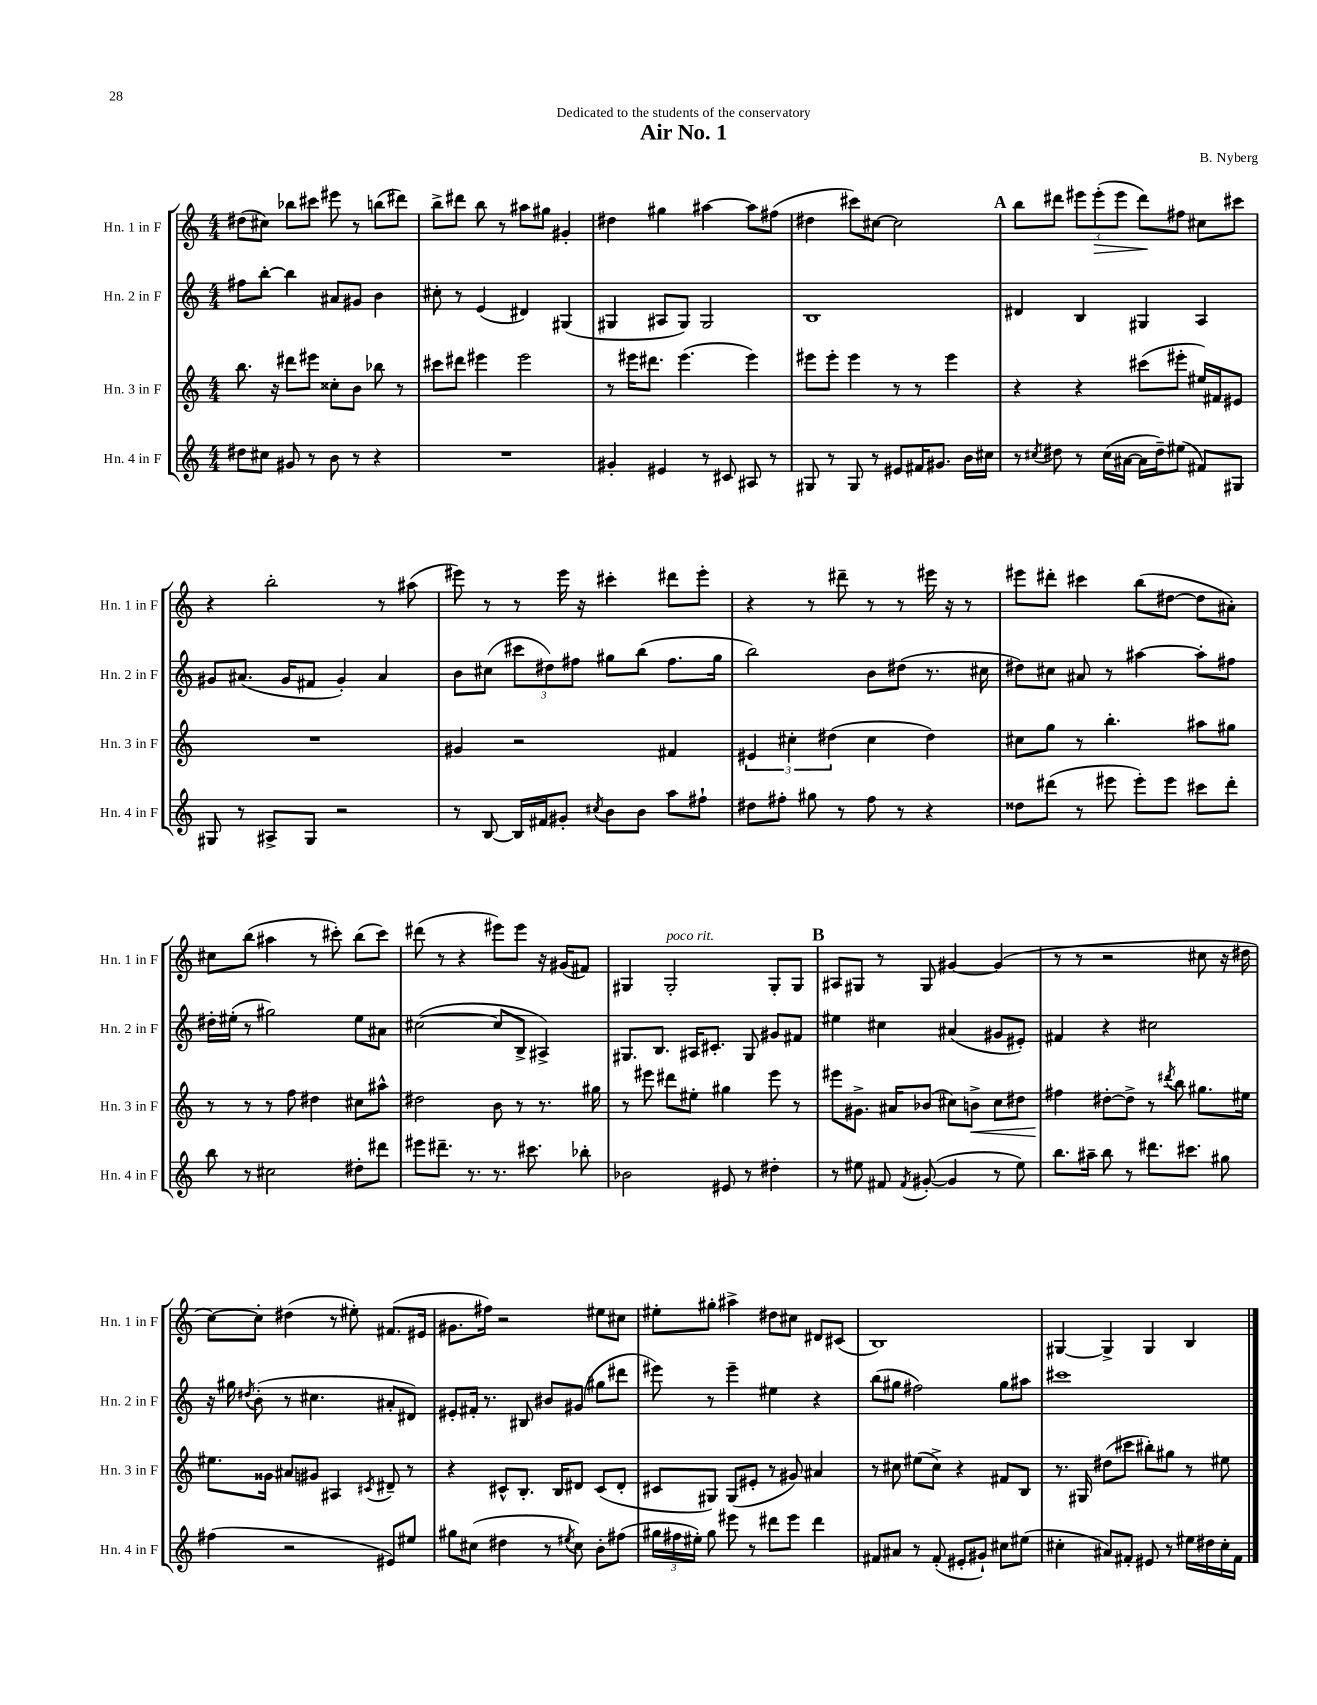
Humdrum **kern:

**kern	**kern	**dynam	**kern	**kern	**dynam
*part4	*part3	*part3	*part2	*part1	*part1
*staff4	*staff3	*staff3	*staff2	*staff1	*staff1
*I"Hn. 4 in F	*I"Hn. 3 in F	*	*I"Hn. 2 in F	*I"Hn. 1 in F	*
*I'Hn. 4 in F	*I'Hn. 3 in F	*	*I'Hn. 2 in F	*I'Hn. 1 in F	*
*clefG2	*clefG2	*	*clefG2	*clefG2	*
*k[]	*k[]	*	*k[]	*k[]	*
*M4/4	*M4/4	*	*M4/4	*M4/4	*
=1	=1	=1	=1	=1	=1
8dd#X\L	8.bb\	.	8ff#X\L	(8dd#X\L	.
8cc#X\J	.	.	[8bb'\J	8cc#X\J)	.
.	16r	.	.	.	.
8g#X/	8ddd#X\L	.	4bb\]	8bb-X\L	.
8r	8eee#X\J	.	.	8ccc#X\J	.
8b\	8cc##X'\L	.	8a#X/L	8eee#X\	.
8r	8b\J	.	8g#X/J	8r	.
4r	8bb-X\	.	4b\	(8bbn\L	.
.	8r	.	.	8ddd#X\J)	.
=2	=2	=2	=2	=2	=2
1r	8ccc#X\L	.	8cc#X'\	8bb^\L	.
.	8ddd#X\J	.	8r	8ddd#X\J	.
.	4eee#X\	.	(4e/	8bb\	.
.	.	.	.	8r	.
.	2eee#\	.	4d#X/)	8aa#X\L	.
.	.	.	.	8gg#X\J	.
.	.	.	(4G#X/	4g#X'/	.
=3	=3	=3	=3	=3	=3
4g#X'/	8r	.	4G#X/	4dd#X\	.
.	16eee#X\KL	.	.	.	.
.	8.ddd#X\J	.	.	.	.
4e#X/	.	.	8A#X/L	4gg#X\	.
.	(4.eee#\	.	8G#/J)	.	.
8r	.	.	2G#/	[4aa#X\	.
8c#X/	.	.	.	.	.
8A#X/	4eee#\)	.	.	8aa#\L]	.
8r	.	.	.	(8ff#X\J	.
=4	=4	=4	=4	=4	=4
8G#X/	8eee#X\L	.	1B	4dd#X\	.
8r	8eee#'\J	.	.	.	.
8G#/	4eee#\	.	.	8ccc#X\L)	.
8r	.	.	.	[8cc#X\J	.
8e#X/L	8r	.	.	2cc#\]	.
16f#X/K	8r	.	.	.	.
8.g#X/J	.	.	.	.	.
.	4eee#\	.	.	.	.
16b\LL	.	.	.	.	.
16cc#X\JJ	.	.	.	.	.
!!LO:REH:place=s1:t=A
=5	=5	=5	=5	=5	=5
8r	4r	.	4d#X/	8bb\L	.
8qcc#X/	.	.	.	.	.
8dd#X\	.	.	.	8ddd#X\J	.
8r	4r	.	4B/	12eee#X\L	.
!	!	!	!	!	!LO:HP:b
.	.	.	.	(12eee#'\	>
(16cc#\LL	.	.	.	.	.
.	.	.	.	12eee#\J	.
[16a#X\JJ	.	.	.	.	.
16a#\LL]	(8ccc#X\L	.	4G#X/	8ddd#\L)	.
16dd#~\J)	.	.	.	.	.
(8ee#X\J	8eee#X'\J	.	.	8ff#X\J	]
8f#X/L)	16ee#X/LL)	.	4A/	8cc#X\L	.
.	16f#X/J	.	.	.	.
8G#X/J	8e#X/J	.	.	8ccc#X\J	.
!!LO:LB:g=z
=6	=6	=6	=6	=6	=6
8G#X/	1r	.	8g#X/L	4r	.
8r	.	.	(8.a#X/J	.	.
8A#X^/L	.	.	.	2bb'\	.
.	.	.	16g#/KL	.	.
8G#/J	.	.	8f#X/J	.	.
2r	.	.	4g#'/)	.	.
.	.	.	4a#/	8r	.
.	.	.	.	(8aa#X\	.
=7	=7	=7	=7	=7	=7
8r	4g#X/	.	8b\L	8eee#X\)	.
[8B/	.	.	(8cc#X\J	8r	.
16B/LL]	2r	.	12ccc#X\L	8r	.
16f#X/J	.	.	.	.	.
.	.	.	12dd#X\)	.	.
8g#X'/J	.	.	.	16eee#\	.
.	.	.	12ff#X\J	.	.
.	.	.	.	16r	.
8qcc#X/	.	.	.	.	.
8b\L	.	.	8gg#X\L	4ccc#X'\	.
8b\J	.	.	(8bb\J	.	.
8aa\L	4f#X/	.	8.ff#\L	8ddd#X\L	.
8ff#X`\J	.	.	.	8eee#'\J	.
.	.	.	16gg#\Jk	.	.
=8	=8	=8	=8	=8	=8
8dd#X\L	6e#X/	.	2bb\)	4r	.
8ff#X'\J	.	.	.	.	.
.	6cc#X'\	.	.	.	.
8gg#X\	.	.	.	8r	.
.	(6dd#X\	.	.	.	.
8r	.	.	.	8ddd#X~\	.
8ff#\	4cc#\	.	8b\L	8r	.
8r	.	.	(8dd#X\J	8r	.
4r	4dd#\)	.	8.r	16eee#X\	.
.	.	.	.	16r	.
.	.	.	.	8r	.
.	.	.	16cc#X\	.	.
=9	=9	=9	=9	=9	=9
8dd##X\L	8cc#X\L	.	8dd#X\L)	8eee#X\L	.
(8ddd#X\J	8gg\J	.	8cc#X\J	8ddd#X'\J	.
8r	8r	.	8a#X/	4ccc#X\	.
8eee#X\	4.bb'\	.	8r	.	.
8eee#'\L)	.	.	[4aa#X\	(8bb\L	.
8eee#\J	.	.	.	[8dd#X\J	.
8ccc#X\L	8aa#X\L	.	8aa#'\L]	8dd#\L]	.
8ddd#'\J	8gg#X\J	.	8ff#X\J	8a#X'\J)	.
!!LO:LB:g=z
=10	=10	=10	=10	=10	=10
8bb\	8r	.	16dd#X'\LL	8cc#X\L	.
.	.	.	(16ee#X'\JJ	.	.
8r	8r	.	8r	(8bb\J	.
2cc#X\	8r	.	2gg#X\)	4aa#X\	.
.	8ff\	.	.	.	.
.	4dd#X\	.	.	8r	.
.	.	.	.	8ccc#X'\)	.
8dd#X'\L	8cc#X\L	.	8ee#\L	(8bb\L	.
8ddd#X\J	8aa#X^^\J	.	8a#X\J	8ccc#\J)	.
=11	=11	=11	=11	=11	=11
8eee#X\L	2dd#X\	.	([2cc#X\	(8ddd#X\	.
8.ddd#X~\J	.	.	.	8r	.
.	.	.	.	4r	.
8.r	.	.	.	.	.
8.r	8b\	.	8cc#/L]	8eee#X\L)	.
.	8r	.	8B^/J	8eee#\J	.
8.ccc#X\	.	.	.	.	.
.	8.r	.	4A#X^/)	16r	.
.	.	.	.	(16g#X/KL	.
8bb-X'\	.	.	.	8f#X/J)	.
.	16gg#X\	.	.	.	.
=12	=12	=12	=12	=12	=12
2b-X\	8r	.	8.G#X/L	4G#X/	.
.	8eee#X\	.	.	.	.
.	.	.	8.B/J	.	.
!	!	!	!	!LO:TX:a:i:t=poco rit.	!
.	8ddd#X\L	.	.	2G#'/	.
.	8ee#X'\J	.	16A#X/KL	.	.
.	.	.	8.c#X'/J	.	.
8e#X/	4gg#X\	.	.	.	.
8r	.	.	8G#/	.	.
4dd#X'\	8eee#\	.	8g#X/L	8G#'/L	.
.	8r	.	8f#X/J	8G#/J	.
!!LO:REH:place=s1:t=B
=13	=13	=13	=13	=13	=13
8r	8eee#X\L	.	4ee#X\	8A#X/L	.
8ee#X\	8.g#X^\J	.	.	8G#X/J	.
8f#X/	.	.	4cc#X\	8r	.
.	16a#X/KL	.	.	.	.
8qf#/	.	.	.	.	.
([8g#X'/	(8b-X/J	.	.	8G#/	.
4g#/]	8cc#X\L)	.	(4a#X/	[4g#X/	.
!	!	!LO:HP:b	!	!	!
.	8bn^\J	<	.	.	.
8r	8cc#\L	.	8g#X/L	(4g#/]	.
8ee#\)	8dd#X\J	.	8e#X'/J)	.	.
=14	=14	=14	=14	=14	=14
8.bb\L	4ff#X\	.	4f#X/	8r	.
.	.	.	.	8r	.
16aa#X~\Jk	.	.	.	.	.
8bb\	[8dd#X'\L	[	4r	2r	.
8r	8dd#^\J]	.	.	.	.
8.ddd#X\L	8r	.	2cc#X\	.	.
.	8qddd#X/	.	.	.	.
.	8bb\	.	.	.	.
8.ccc#X\J	.	.	.	.	.
.	8.gg#X\L	.	.	8cc#X\	.
8gg#X\	.	.	.	16r	.
.	16ee#X\Jk	.	.	16dd#X\	.
!!LO:LB:g=z
=15	=15	=15	=15	=15	=15
(4ff#X\	8.ee#X\L	.	16r	[8cc\L)	.
.	.	.	16gg#X\	.	.
.	.	.	8qdd#X/	.	.
.	.	.	(8b'\	8cc'\J]	.
.	16g##X\Jk	.	.	.	.
2r	8a#X/L	.	8r	(4dd#X\	.
.	8g#X/J	.	4.cc#X\	.	.
.	4A#X/	.	.	8r	.
.	.	.	.	8ee#X'\)	.
.	8qc#X/	.	.	.	.
8e#X/L)	8d#X~/	.	8a#X'/L	(8.f#X/L	.
8ee#X/J	8r	.	8d#X/J)	.	.
.	.	.	.	16e#X/Jk	.
=16	=16	=16	=16	=16	=16
8gg#X\L	4r	.	8e#X'/L	8.g#X\L	.
(8cc#X\J	.	.	16f#X'/Jk	.	.
.	.	.	8.r	16ff#X\Jk)	.
4dd#X\	8c#X^^/L	.	.	2r	.
.	8.B'/J	.	8B#X/	.	.
8r	.	.	8b#X/L	.	.
.	16B/KL	.	.	.	.
8qee#X/	.	.	.	.	.
8cc#\)	8d#X/J	.	(8g#X/J	.	.
8b'\L	(8c#/L	.	8gg#X\L	8ee#X\L	.
(8ff#X\J	8d#'/J	.	8ddd#X\J	8cc#X\J	.
=17	=17	=17	=17	=17	=17
24gg#X\LL	8c#X/L	.	8eee#X\)	8ee#X'\L	.
24ff#X\	.	.	.	.	.
24ee#X'\JJ)	.	.	.	.	.
8gg#\	8G#X/J)	.	8r	8gg#X'\J	.
8eee#X\	(8G#/L	.	4eee#~\	4aa#X^\	.
8r	8e#X'/J	.	.	.	.
8ddd#X\L	8r	.	4ee#X\	8dd#X\L	.
8eee#\J	8g#X/)	.	.	8cc#X\J	.
4ddd#\	4a#X/	.	4r	8d#X/L	.
.	.	.	.	(8c#X/J	.
=18	=18	=18	=18	=18	=18
8f#X/L	8r	.	(8bb\L	1B)	.
8a#X/J	8cc#X\	.	8gg#X\J	.	.
8r	(8ee#X\L	.	2ff#X\)	.	.
(8f#'/	8cc#^\J)	.	.	.	.
8e#X'/L	4r	.	.	.	.
8g#X`/J)	.	.	.	.	.
8cc#X\L	8f#X/L	.	8gg#\L	.	.
(8ee#X\J	8B/J	.	8aa#X\J	.	.
=19	=19	=19	=19	=19	=19
4cc#X'\	8.r	.	1ccc#X	[4G#X/	.
.	16G#X/	.	.	.	.
8a#X/L)	(8dd#X\L	.	.	4G#^/]	.
8f#X'/J	8ccc#X\J	.	.	.	.
8e#X/	8bb#X'\L)	.	.	4G#/	.
8r	8gg#X\J	.	.	.	.
16ee#X\LL	8r	.	.	4B/	.
16dd#X\	.	.	.	.	.
16cc#'\	8ee#X\	.	.	.	.
16f#\JJ	.	.	.	.	.
==	==	==	==	==	==
*-	*-	*-	*-	*-	*-
